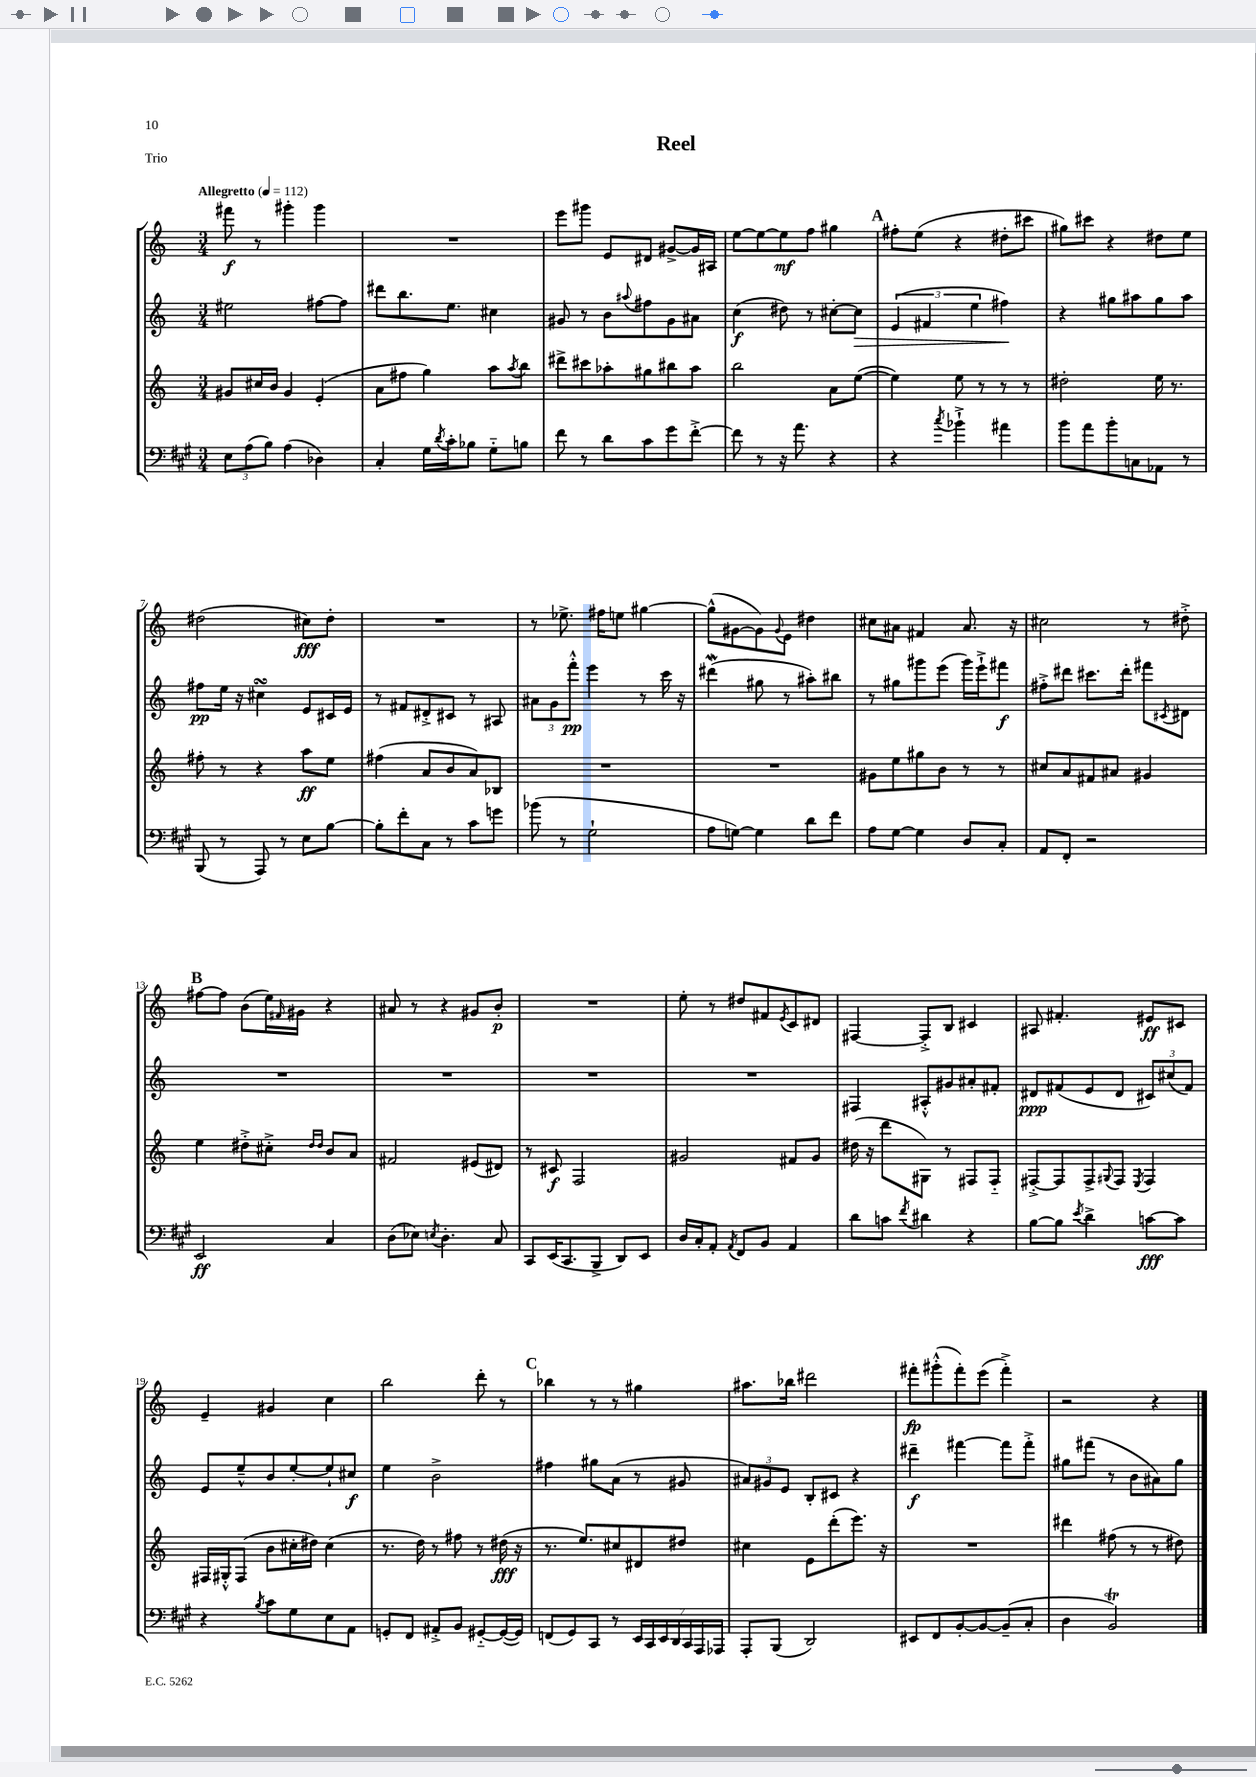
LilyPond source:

\header { title = "Reel" piece = "Trio" }
<<
\new StaffGroup <<
\new Staff = "s0" {
    \clef treble \key c \major \numericTimeSignature \time 3/4 \tempo "Allegretto" 4 = 112
    fis'''8\f r8 gis'''4-. gis'''4 |
    R2. |
    e'''8 gis'''8 e'8 dis'8 gis'8~-> gis'16 ais16 |
    e''8~ e''8~ e''8\mf f''8 gis''4 |
    \mark \markup { \bold "A" } fis''8-. e''8( r4 dis''8-. cis'''8 |
    gis''8) cis'''8 r4 dis''8 e''8 |
    dis''2( cis''8\fff) dis''8-. |
    R2. |
    r8 ees''8.-> fis''16 e''8 gis''4~ |
    gis''8-^( gis'8~ gis'8) \appoggiatura { gis'8 } e'8 dis''4 |
    cis''8 ais'8 fis'4 ais'8. r16 |
    cis''2 r8 dis''8-.-> |
    \mark \markup { \bold "B" } fis''8~ fis''8 b'8( e''16) \grace { fis'16 } gis'16 r4 |
    ais'8 r8 r4 gis'8 b'8-.\p |
    R2. |
    e''8-. r8 dis''8 fis'8 \acciaccatura { e'8 } c'8 dis'8 |
    fis4~ fis8-.-> b8 cis'4 |
    ais8 fis'4.-. eis'8\ff cis'8 |
    e'4-- gis'4 c''4 |
    b''2 d'''8-. r8 |
    \mark \markup { \bold "C" } bes''4 r8 r8 gis''4 |
    ais''8. bes''16 dis'''2 |
    fis'''8-.\fp gis'''8-.-^( fis'''8-.) e'''8( fis'''4-.->) |
    r2 r4 \bar "|." |
}
\new Staff = "s1" {
    \clef treble \key c \major \numericTimeSignature \time 3/4
    eis''2 fis''8~ fis''8 |
    dis'''8 b''8. e''8. cis''4 |
    gis'8 r8 b'8 \appoggiatura { ais''8 } fis''8 gis'8 ais'8 |
    c''4\f( dis''8) r8 cis''8~-. cis''8\> |
    \mark \markup { \bold "A" } \tuplet 3/2 { e'4( fis'4 e''4 } fis''4\!) |
    r4 gis''8 ais''8 gis''8 ais''8 |
    fis''8\pp e''16 r16 cis''4\turn e'8 cis'16 e'16 |
    r8 fis'8 dis'8-.-> cis'8 r8 ais8 |
    \tuplet 3/2 { ais'8 g'8 f'''8-.-^\pp } e'''4 r8 c'''16 r16 |
    dis'''4\mordent( gis''8 r8 ais''8-.) bis''8 |
    r8 gis''8 gis'''8 e'''8( gis'''16) e'''16-!-> fis'''8\f |
    fis''8-.-> dis'''8 cis'''8. dis'''16-. fis'''8 \acciaccatura { cis'8 } dis'8 |
    \mark \markup { \bold "B" } R2. |
    R2. |
    R2. |
    R2. |
    fis4 ais8-.-^ gis'8 ais'8-. fis'8-. |
    dis'8\ppp fis'8( e'8 dis'8 \tuplet 3/2 { cis'8) cis''8( fis'8) } |
    e'8 e''8---^ b'8 e''8~-. e''8-! cis''8\f |
    e''4 b'2-> |
    \mark \markup { \bold "C" } fis''4 gis''8 a'8( r8 gis'8 |
    \tuplet 3/2 { ais'8) gis'8 e'8 } b8-. cis'8 r4 |
    dis'''4--\f fis'''4~ fis'''8 fis'''8-.-> |
    gis''8 fis'''8( r8 b'8 ais'8) gis''8 \bar "|." |
}
\new Staff = "s2" {
    \clef treble \key c \major \numericTimeSignature \time 3/4
    gis'8 cis''16 b'16 gis'4 e'4-.( |
    a'8 fis''8 g''4) a''8 \acciaccatura { a''8 } b''8 |
    dis'''8-> cis'''8 aes''8-. gis''8 bis''8 aes''8 |
    b''2 a'8 e''8~( |
    \mark \markup { \bold "A" } e''4) e''8 r8 r8 r8 |
    dis''2-. e''16 r8. |
    fis''8-. r8 r4 a''8\ff e''8 |
    fis''4( a'8 b'8 a'8) bes8 |
    R2. |
    R2. |
    gis'8 e''8 gis''8 b'8 r8 r8 |
    cis''8 a'8 fis'8 ais'8 gis'4 |
    \mark \markup { \bold "B" } e''4 dis''8-.-> cis''8-.-> \grace { dis''16 dis''16 } b'8 a'8 |
    fis'2 eis'8( dis'8) |
    r8 cis'8\f f2 |
    gis'2 fis'8 gis'8 |
    dis''16( r16 d'''8 gis8) r8 fis8 fis8-_ |
    fis8~-.-> fis8 fis8-> \appoggiatura { gis8 } fis8 \acciaccatura { e8 } fis4 |
    fis16 gis16-.-^ fis8( b'8 cis''16-. dis''16) cis''4( |
    r8. d''16) r8 fis''8 r8 dis''16\fff( r16 |
    \mark \markup { \bold "C" } r8. e''8.) cis''8 dis'8 dis''8 |
    cis''4 e'8 d'''8-.( e'''8.) r16 |
    R2. |
    dis'''4 fis''8( r8 r8 dis''8) \bar "|." |
}
\new Staff = "s3" {
    \clef bass \key a \major \numericTimeSignature \time 3/4
    \tuplet 3/2 { e8 a8( b8) } a4( des4) |
    cis4-. gis16 \acciaccatura { d'8 } cis'16-. bes8 gis8-_ b8 |
    fis'8 r8 d'8 cis'8 gis'8 fis'8~-.-> |
    fis'8 r8 r16 a'8. r4 |
    \mark \markup { \bold "A" } r4 \acciaccatura { cis''8 } bes'4-!-> ais'4 |
    b'8 a'8 b'8-. c8 aes,8 r8 |
    b,,8( r8 a,,8) r8 e8 b8~ |
    b8-. fis'8-. cis8 r8 cis'8 g'8 |
    bes'8( r8 gis2-! |
    a8 g8~) g4 d'8 fis'8 |
    a8 gis8~ gis4 d8 cis8-. |
    a,8 fis,8-. r2 |
    \mark \markup { \bold "B" } e,2\ff cis4 |
    d8( ees8) \acciaccatura { e8 } d4.-. cis8 |
    cis,8 e,16( cis,8. b,,8-> d,8) e,8 |
    d16 cis16-. a,8-. \acciaccatura { a,8 } fis,8 b,8 a,4 |
    d'8 c'8 \acciaccatura { fis'8 } dis'4 r4 |
    b8~ b8 \acciaccatura { e'8 } d'4-> c'8~\fff c'8 |
    r4 \acciaccatura { b8 } cis'8 gis8 e8 a,8 |
    g,8-. fis,8 ais,8-.-> b,8 gis,8~-_ gis,16~( gis,16) |
    \mark \markup { \bold "C" } f,8( gis,8) cis,8 r8 \tuplet 7/4 { e,16 cis,16 e,16 d,16 cis,16 a,,16 aes,,16 } |
    a,,8-. b,,8( d,2) |
    eis,8 fis,8 b,8~-. b,8~ b,8--( cis8-. |
    d4 b,2\trill) \bar "|." |
}
>>
>>
